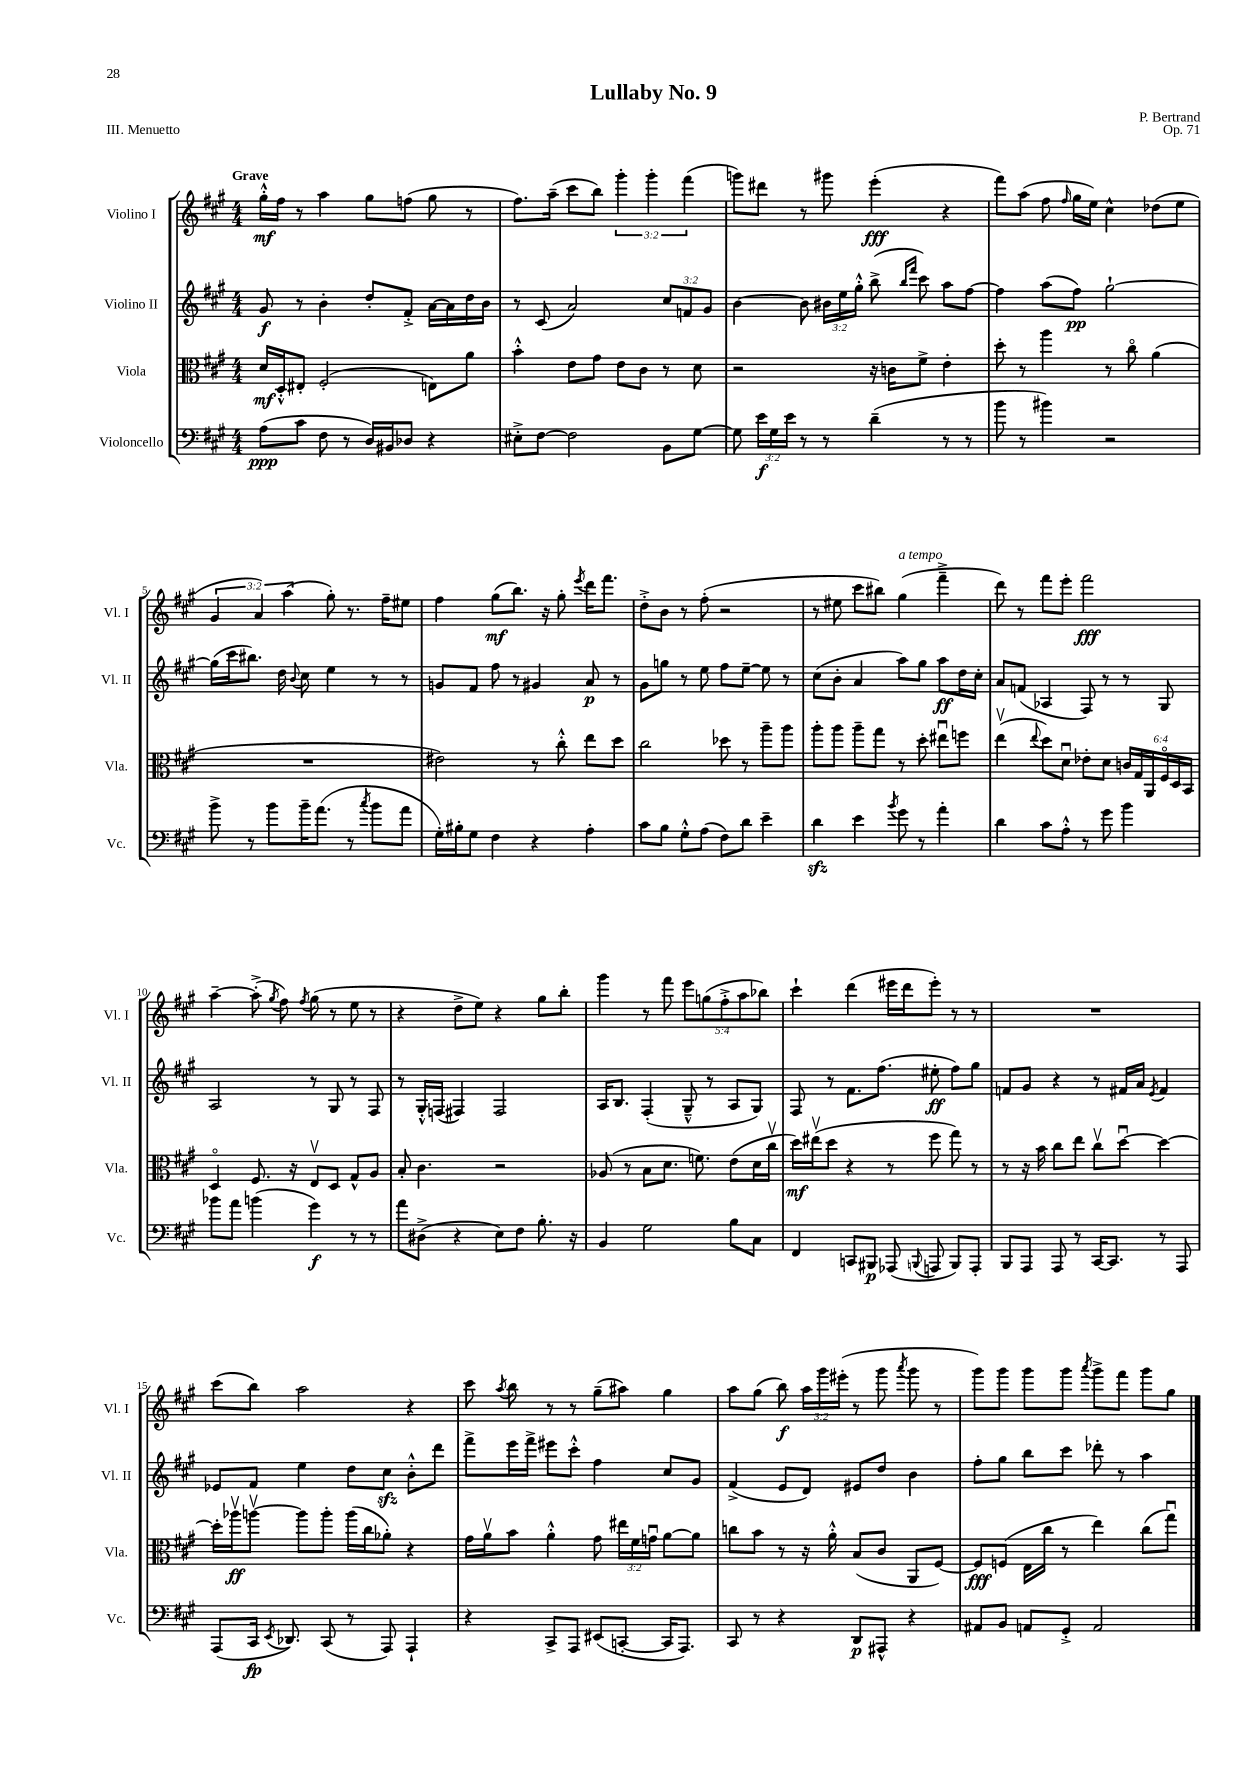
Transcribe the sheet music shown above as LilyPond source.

\header { title = "Lullaby No. 9" composer = "P. Bertrand" opus = "Op. 71" piece = "III. Menuetto" }
<<
\new StaffGroup <<
\new Staff = "s0" \with { instrumentName = "Violino I" shortInstrumentName = "Vl. I" } {
    \clef treble \key a \major \numericTimeSignature \time 4/4 \override Staff.TupletNumber.text = #tuplet-number::calc-fraction-text \tempo "Grave"
    \autoBeamOff gis''16[-.-^\mf fis''16] r8 a''4 gis''8[ f''8]( gis''8 r8 |
    fis''8.[) a''16]--( cis'''8[ b''8]) \tuplet 3/2 { gis'''4-. gis'''4-. fis'''4( } |
    g'''8[) dis'''8] r8 gis'''8 e'''4-.\fff( r4 |
    fis'''8[) a''8]( fis''8 \grace { fis''16 } gis''16[ e''16]) cis''4-^ des''8[( e''8] |
    \tuplet 3/2 { gis'4 a'4) a''4( } gis''8-.) r8. fis''16[-- eis''8] |
    fis''4 gis''8[\mf( b''8.]) r16 gis''8-. \acciaccatura { e'''8 } d'''16[ fis'''8.] |
    d''8[-.-> b'8] r8 fis''8-.( r2 |
    r8 eis''8 cis'''8[ bis''8]) gis''4^\markup { \italic "a tempo" }( fis'''4---> |
    d'''8) r8 fis'''8[ e'''8]-. fis'''2\fff |
    a''4~-- a''8-.->( \acciaccatura { gis''8 } fis''8) \acciaccatura { fis''8 } gis''8( r8 e''8 r8 |
    r4 d''8[-> e''8]) r4 gis''8[ b''8]-. |
    gis'''4 r8 fis'''8 \tuplet 5/4 { e'''8[ g''8( fis''8-.-> a''8 bes''8]) } |
    cis'''4-! d'''4( eis'''16[ d'''16 eis'''8]-.) r8 r8 |
    R1 |
    cis'''8[( b''8]) a''2 r4 |
    cis'''8 \acciaccatura { a''8 } b''8 r8 r8 gis''8[--( ais''8]) gis''4 |
    a''8[ gis''8]( b''8\f) \tuplet 3/2 { a''16[ gis'''16 eis'''16]-.( } r8 gis'''8 \acciaccatura { a'''8 } gis'''8 r8 |
    gis'''8[) gis'''8] gis'''8[ gis'''8] \acciaccatura { a'''8 } gis'''8[-> fis'''8] gis'''8[ gis''8] \bar "|." |
}
\new Staff = "s1" \with { instrumentName = "Violino II" shortInstrumentName = "Vl. II" } {
    \clef treble \key a \major \numericTimeSignature \time 4/4 \override Staff.TupletNumber.text = #tuplet-number::calc-fraction-text
    \autoBeamOff gis'8\f r8 b'4-. d''8[-. fis'8]-.-> a'16[~ a'16 d''16 b'16] |
    r8 cis'8( a'2) \tuplet 3/2 { cis''8[ f'8 gis'8] } |
    b'4~ b'8 \tuplet 3/2 { bis'16[ e''16 gis''16]-.-^ } b''8->( \grace { b''16[ fis'''16] } cis'''8) a''8[ fis''8]~ |
    fis''4 a''8[( fis''8]\pp) gis''2~-! |
    gis''16[( cis'''16 bis''8.]) d''16 \appoggiatura { b'8 } cis''8 e''4 r8 r8 |
    g'8[ fis'8] fis''8 r8 gis'4 a'8\p r8 |
    gis'8[ g''8] r8 e''8 fis''8[ e''8]~-- e''8 r8 |
    cis''8[( b'8]-. a'4 a''8[) gis''8] a''8[\ff d''16 cis''16]-. |
    a'8[ f'8]( aes4 fis8) r8 r8 gis8 |
    a2 r8 gis8 r8 fis8 |
    r8 gis16[-.-^ f16]( fis4) fis2 |
    a16[ b8.] fis4-.( gis8---^ r8 a8[ gis8]) |
    fis8 r8 fis'8.[ fis''8.]( eis''8-.\ff fis''8[) gis''8] |
    f'8[ gis'8] r4 r8 fis'16[ a'16] \acciaccatura { e'8 } fis'4 |
    ees'8[ fis'8] e''4 d''8[ cis''8]\sfz b'8[-.-^ d'''8] |
    fis'''8[-> e'''16 fis'''16]-> eis'''8[ cis'''8]-.-^ fis''4 cis''8[ gis'8] |
    fis'4->( e'8[ d'8]) eis'8[ d''8] b'4 |
    fis''8[-. gis''8] b''8[ cis'''8] des'''8-. r8 a''4 \bar "|." |
}
\new Staff = "s2" \with { instrumentName = "Viola" shortInstrumentName = "Vla." } {
    \clef alto \key a \major \numericTimeSignature \time 4/4 \override Staff.TupletNumber.text = #tuplet-number::calc-fraction-text
    \autoBeamOff d'16[\mf d16-.-^ eis8]-. fis2-.( e8[) a'8] |
    b'4-.-^ e'8[ gis'8] e'8[ cis'8] r8 d'8 |
    r2 r16 c'16[ fis'8]-> e'4-. |
    d''8-. r8 a''4 r8 cis''8\flageolet a'4( |
    R1 |
    eis'2) r8 cis''8-.-^ e''8[ d''8] |
    cis''2 des''8 r8 a''8[-- a''8] |
    a''8[-. a''8] a''8[-- gis''8] r8 d''8-. eis''8[\downbow f''8] |
    e''4\upbow( \appoggiatura { e''8 } d''8[) d'8]\downbow ees'8[-. d'8] \tuplet 6/4 { c'16[ gis16 a,16 fis16\flageolet d16 b,16] } |
    d4\flageolet fis8. r16 e8[\upbow d8] gis8[-^ a8] |
    b8-. cis'4. r2 |
    aes8( r8 b8[ d'8.] f'8.) e'8[( d'16 cis''16]\upbow |
    d''16[\mf) eis''16\upbow( d''8] r4 r8 fis''8 gis''8) r8 |
    r8 r16 b'16 cis''8[ e''8] cis''8[\upbow d''8]~\downbow d''4~ |
    d''16[-. aes''16\upbow\ff a''8]~\upbow a''8[ a''8]-. a''16[( cis''16 aes'8]-.) r4 |
    gis'16[ a'16\upbow b'8] a'4-.-^ gis'8 \tuplet 3/2 { eis''16[ fis'16 g'16]\downbow } a'8[~ a'8] |
    c''8[ b'8] r8 r16 a'16-.-^ b8[( cis'8] a,8[ fis8]~) |
    fis8[\fff f8]( e16[ cis''16] r8 e''4) cis''8[( gis''8]\downbow) \bar "|." |
}
\new Staff = "s3" \with { instrumentName = "Violoncello" shortInstrumentName = "Vc." } {
    \clef bass \key a \major \numericTimeSignature \time 4/4 \override Staff.TupletNumber.text = #tuplet-number::calc-fraction-text
    \autoBeamOff a8[\ppp( cis'8] fis8 r8 d16[) bis,16 des8] r4 |
    eis8[-.-> fis8]~ fis2 b,8[ gis8]~ |
    gis8 \tuplet 3/2 { e'16[\f gis16 e'16] } r8 r8 d'4--( r8 r8 |
    b'8 r8 bis'4) r2 |
    b'8-> r8 b'8[ b'16-- a'8.]( r8 \acciaccatura { cis''8 } b'8[ a'8] |
    gis16[-.) bis16-. gis8] fis4 r4 a4-. |
    cis'8[ b8] gis8[-.-^ a8]( fis8[) d'8] e'4-- |
    d'4\sfz e'4 \acciaccatura { b'8 } gis'8 r8 a'4-. |
    d'4 cis'8[ a8]-.-^ r8 gis'8 b'4 |
    bes'8[ a'8] b'4( gis'4\f) r8 r8 |
    a'8[ dis8]->( r4 e8[) fis8] b8.-. r16 |
    b,4 gis2 b8[ cis8] |
    fis,4 c,8[ bis,,8]\p aes,,8( \appoggiatura { b,,8 } a,,8 b,,8[) a,,8]-. |
    b,,8[ a,,8] a,,8 r8 cis,16[~ cis,8.] r8 a,,8 |
    a,,8[( cis,16]\fp \acciaccatura { e,8 } des,8.) cis,8( r8 a,,8) a,,4-! |
    r4 cis,8[-> a,,8] eis,8[( c,8]~-. c,16[ a,,8.]) |
    cis,8 r8 r4 d,8[\p ais,,8]-^ r4 |
    ais,8[ b,8] a,8[ gis,8]-.-> a,2 \bar "|." |
}
>>
>>
